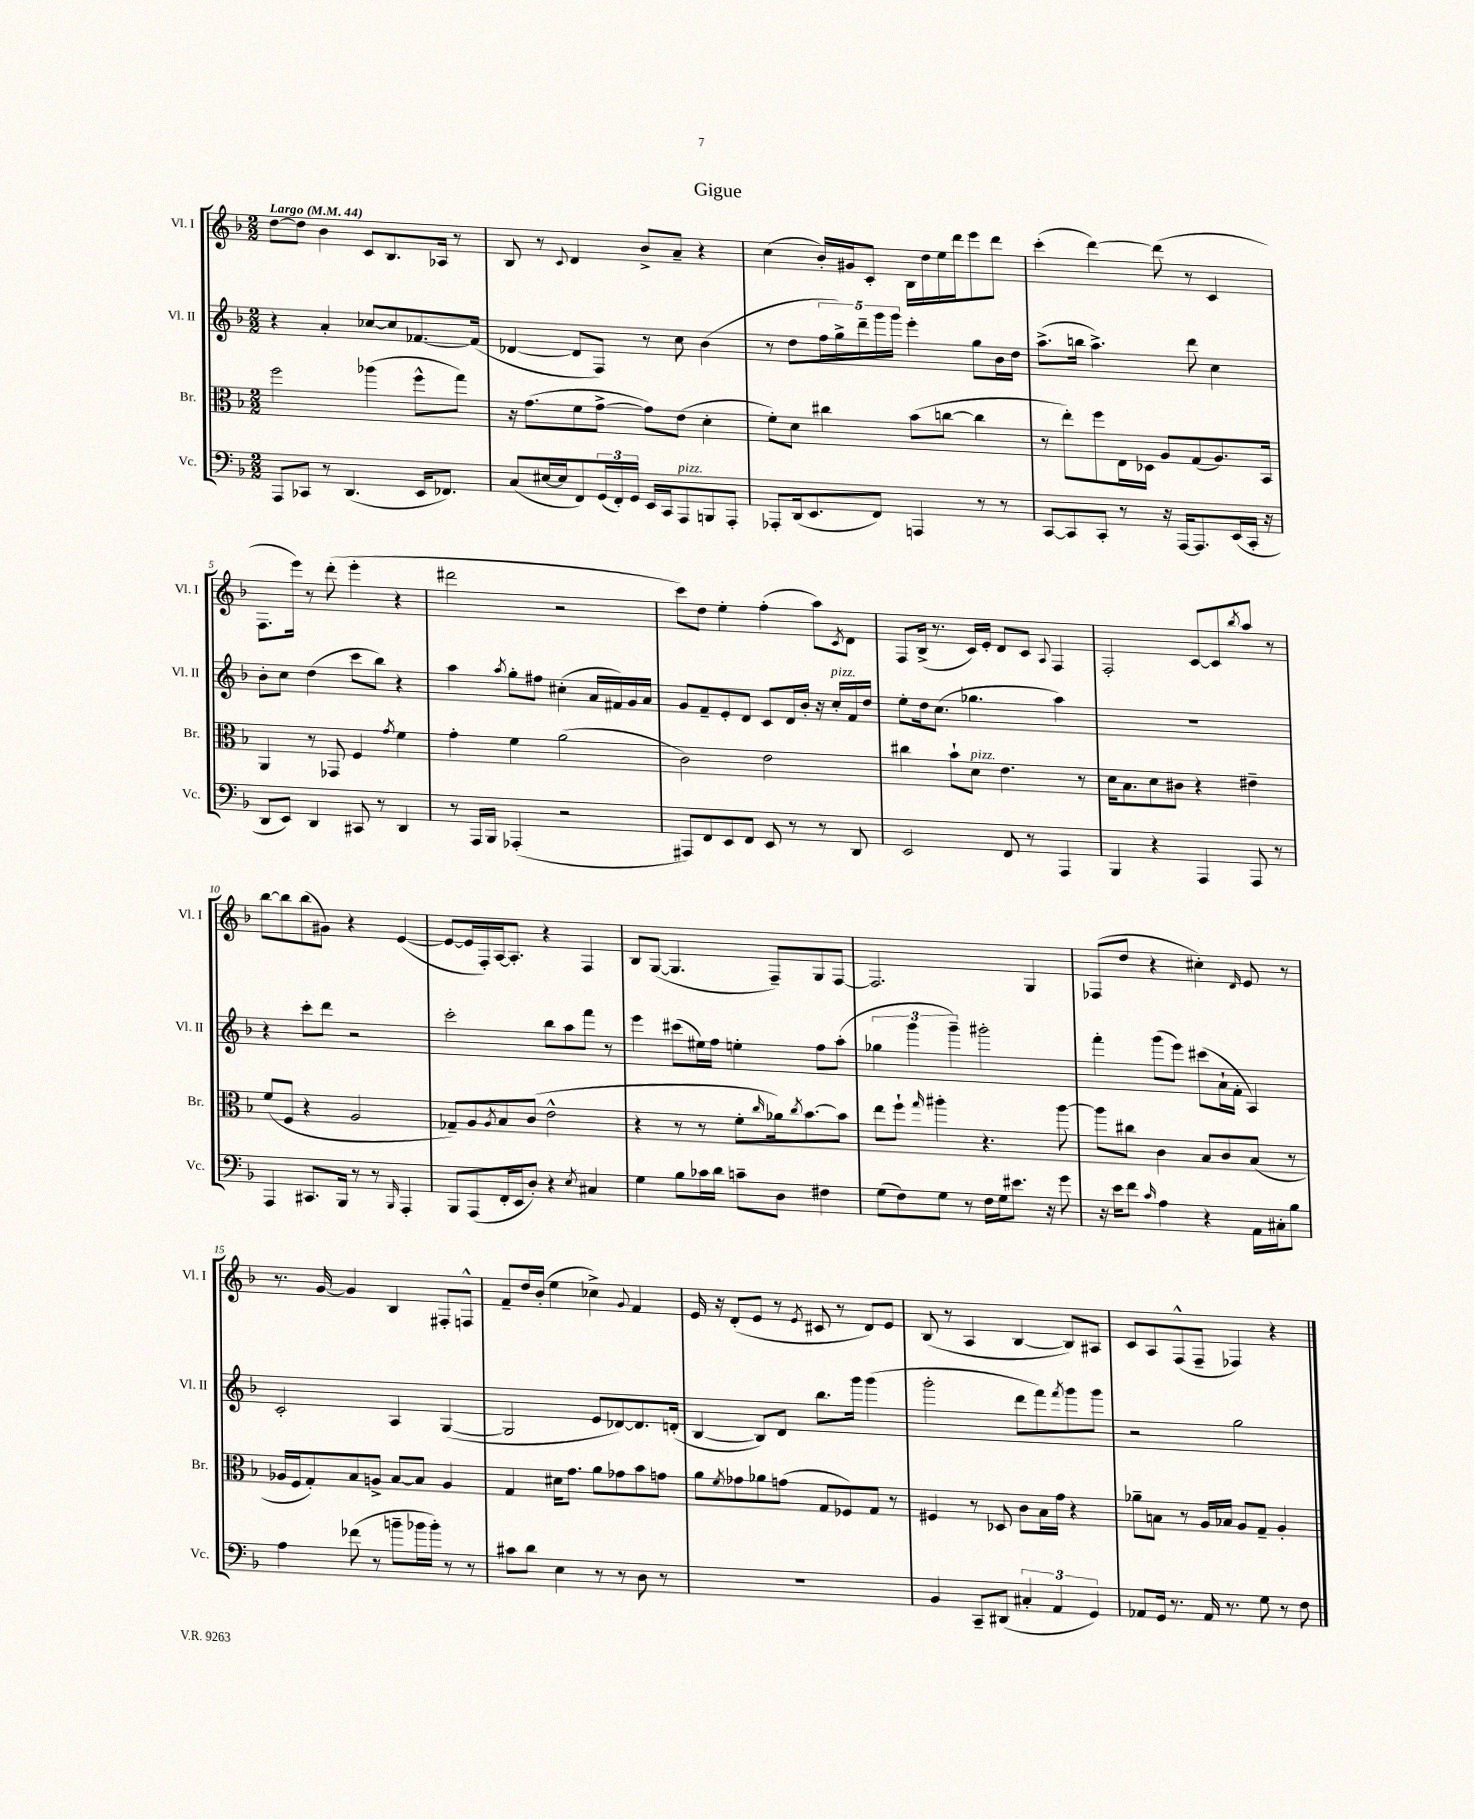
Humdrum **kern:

**kern	**kern	**kern	**kern
*part4	*part3	*part2	*part1
*staff4	*staff3	*staff2	*staff1
*I"Vc.	*I"Br.	*I"Vl. II	*I"Vl. I
*I'Vc.	*I'Br.	*I'Vl. II	*I'Vl. I
*clefF4	*clefC3	*clefG2	*clefG2
*k[b-]	*k[b-]	*k[b-]	*k[b-]
*M2/2	*M2/2	*M2/2	*M2/2
*MM44	*MM44	*MM44	*MM44
=1	=1	=1	=1
!	!	!	!LO:TX:a:B:t=Largo
8AAA/L	2ff\	4r	[8dd\L
8CC-X/J	.	.	8dd\J]
8r	.	4a'/	4b-\
(4.DD/	.	.	.
.	(4aa-X\	[8cc-X/L	8c/L
.	.	8cc-/]	8.B-/
16EE/KL	8ff^^\L	[8.f-X/	.
8.FF-X/J)	.	.	16A-X/Jk
.	8gg\J)	.	8r
.	.	(16f-/Jk]	.
=2	=2	=2	=2
(8C/L	16r	[4d-X/	8B-/
.	(8.g\L	.	.
[16E#X/L	.	.	8r
16E#/J]	.	.	.
.	.	.	8qqc/
8FF/)	8f\	8d-/L]	4d/
(24GG/L	[8g^\J	8F/J)	.
24FF'/)	.	.	.
24GG/JJ	.	.	.
16EE/LL	8g\L])	8r	8b-^/L
16CC/J	.	.	.
!LO:TX:a:i:t=pizz.	!	!	!
8AAA/	(8e\J	8cc\	8a~/J
8BBBn/	4d'\	(4b-\	4r
8AAA'/J	.	.	.
=3	=3	=3	=3
8AAA-X'/L	8f'\L)	8r	(4cc\
(16DD/k	8d\J	8dd\L	.
8.EE/	.	.	.
.	4cc#X\	20ff\L	16b-'/LL)
.	.	20gg^\)	.
.	.	.	16g#X/J
.	.	20ddd~\	.
8FF/J)	.	.	8c'/J
.	.	20ggg\	.
.	.	20ggg\JJ	.
4AAAn/	(8b-\L	4eee'\	16B-\LL
.	.	.	16dd\
.	[8ccn\J	.	16ee\
.	.	.	16ddd\J
8r	4cc\]	8gg\L	8eee\
8r	.	16b-\L	8ddd\J
.	.	16dd\JJ	.
=4	=4	=4	=4
[8CC/L	8r	(8.aa^\L	(4ccc'\
8CC/]	8ee'\L)	.	.
.	.	16bbn\Jk	.
8CC'/J	8ff\	4.aa^\)	[4ddd\)
8r	16E\L	.	.
.	16D-X\JJ	.	.
16r	8A/L	.	(8ddd\]
[16AAA/KL	.	.	.
8.AAA/]	(8G/	8ddd\	8r
.	8.A/)	4cc\	4c/
(16EE/L	.	.	.
16CC'/JJ	.	.	.
16r	16BB-/Jk	.	.
!!LO:LB:g=z
=5	=5	=5	=5
8DD/L	4AA/	8b-'\L	8.F\L
8EE/J)	.	8cc\J	.
.	.	.	16eee\Jk)
4DD/	8r	(4dd\	8r
.	8GG-X/	.	(8ddd'\
8CC#X/	4F/	8ccc\L	4eee'\
8r	.	8bb-\J)	.
.	8qg/	.	.
4DD/	4f\	4r	4r
=6	=6	=6	=6
8r	4g'\	4aa\	2ddd#X\
16AAA/LL	.	.	.
16BBB-/JJ	.	.	.
.	.	8qaa/	.
(4AAA-X'/	4f\	8gg'\L	.
.	.	8ff#X\J	.
2r	(2a\	(4cc#X'\	2r
.	.	16a/LL	.
.	.	16f#X/)	.
.	.	16g/	.
.	.	16a/JJ	.
=7	=7	=7	=7
8AAA#X/L)	2c\)	8g/L	8ccc\L)
8FF/	.	8f~/	8dd\J
8EE/	.	8e'/	4ee'\
8FF/J	.	8d/J	.
8EE/	2e\	8c/L	(4ff'\
8r	.	16d/L	.
.	.	16b-'/JJ	.
8r	.	16r	8aa\L)
!	!	!LO:TX:a:i:t=pizz.	!
.	.	16cc'/LL	.
.	.	.	8qc/
8DD/	.	16f/	8d\J
.	.	16dd/JJ	.
=8	=8	=8	=8
2EE/	4cc#X\	8ee'\L	8F/L
.	.	16dd\k	(16B-^/Jk
.	.	(8.cc\J	8.r
.	8b-`\L	.	.
!	!LO:TX:a:i:t=pizz.	!	!
.	8d\J	4.gg-X\	16c/LL)
.	.	.	16e'/JJ
8FF/	4.e\	.	8d/L
8r	.	.	8c/J
.	.	.	8qqA/
4AAA/	.	4aa\)	4F/
.	8r	.	.
=9	=9	=9	=9
4BBB-/	16d\KL	1r	2F'/
.	8.B-\	.	.
4r	8d\	.	.
.	8c#X\J	.	.
4AAA/	4r	.	[8c/L
.	.	.	8c/]
.	.	.	8qbb-/
8AAA/	4e#X~\	.	8aa/J
8r	.	.	8r
!!LO:LB:g=z
=10	=10	=10	=10
4AAA/	(8f/L	4r	[8bb-\L
.	8F/J	.	8bb-\]
8.CC#X/L	4r	8ccc'\L	(8bb-\
.	.	8ddd\J	8g#X\J)
16BBB-/Jk	.	.	.
8r	2A/	2r	4r
8r	.	.	.
16qqBBB-/	.	.	.
4AAA'/	.	.	([4e/
=11	=11	=11	=11
8BBB-/L	8G-X~/L)	2ccc'\	8e/L_
(8AAA/	8A/	.	16e/L]
.	.	.	16F'/)
.	8qA/	.	.
16FF'/L	8B-/	.	[16A/J
16EE/J	.	.	8.A'/J]
8D'/J)	(8c/J	.	.
4r	2e^^\	8bb-\L	4r
.	.	8aa\	.
8qE/	.	.	.
4C#X/	.	8fff\J	4F/
.	.	8r	.
=12	=12	=12	=12
4G\	4r	4eee\	8B-/L
.	.	.	([8G/J
8B-\L	8r	(8ccc#X\L	4.G/]
16c-X\L	8r	16ee#X\L)	.
16d\JJ	.	16ff\JJ	.
8cn~\L	8f'\L	4een'\	.
.	16qqcc/	.	.
8D\J	16a-X\k)	.	8F~/L)
.	8qcc/	.	.
.	[8.b-\	.	.
4F#X\	.	8ff\L	8G/
.	8b-\J]	(8aa'\J	[8F/J
=13	=13	=13	=13
(8G\L	8ee\L	6gg-X\	2.F/]
8F\)	8ff`\J	.	.
.	.	6ggg\	.
.	16qqgg/	.	.
8G\J	4aa#X'\	.	.
.	.	6ggg~\)	.
8r	.	.	.
16F\LL	4.r	2ggg#X'\	.
16G\J	.	.	.
8.e#X\J	.	.	.
.	.	.	4G/
16r	.	.	.
8g\	[8aa#\	.	.
=14	=14	=14	=14
16r	8aa#\L]	4fff'\	(8F-X/L
16e\KL	.	.	.
8f\J	8cc#X\J	.	8dd/J
16qqc/	.	.	.
4A\	4c\	(8ggg\L	4r
.	.	8eee\J)	.
4r	8B-/L	(8ccc#X\L	4cc#X'\)
.	8c/	16a`\L	.
.	.	16f'\JJ	.
.	.	.	16qqd/
16AA\LL	(8B-/J	4A/)	8e/
16C#X'\J	.	.	.
8B-\J	8r	.	8r
!!LO:LB:g=z
=15	=15	=15	=15
4A\	16A-X/LL	2c'/	8.r
.	16F/J	.	.
.	8G'/)	.	.
.	.	.	[16g/
(8f-X\	8B-/	.	4g/]
8r	8An^/J	.	.
8bn~\L	[8B-/L	4A/	4B-/
16b-X\L	8B-/J]	.	.
16b-'\JJ)	.	.	.
8r	4A/	([4G/	8F#X'/L
8r	.	.	8Fn^^/J
=16	=16	=16	=16
8c#X\L	4G/	2G/]	8f~/L
8d\J	.	.	16dd/L
.	.	.	(16b-'/JJ
4E\	16d#X\KL	.	4ee\
.	8.g\J	.	.
8r	8a\L	8e/L	4cc-X^\)
8r	8g-X\	[8d-X/)	.
.	.	.	8qqg/
8D\	8b-\	8.d-/]	4f/
8r	8gn\J	.	.
.	.	(16dn'/Jk	.
=17	=17	=17	=17
1r	8a\L	[4B-/	16e/
.	.	.	16r
.	8qf/	.	.
.	8g-X\	.	(8d'/L
.	8a-X\	8B-/L])	8e/J
.	(8gn\J	8d/J	8r
.	.	.	8qe/
.	8G/L	8.bb-\L	8c#X/
.	8F-X/)	.	8r
.	.	16ggg\Jk	.
.	8G/J	(4ggg\	8d/L)
.	8r	.	8e/J
=18	=18	=18	=18
4BB-/	4F#X/	2ggg'\	(8B-/
.	.	.	8r
8CC~/L	8r	.	4A/
(8DD#X/J	8D-X/	.	.
6C#X'/	8c\L	8ddd\L	[4B-/
.	16B-\L	8fff\)	.
6AA/	.	.	.
.	16g\JJ	.	.
.	.	8qfff/	.
.	4r	8ggg\	8B-/L])
6GG/)	.	.	.
.	.	8ggg\J	8A#X/J
=19	=19	=19	=19
8AA-X/L	8a-X~\L	2r	8c/L
16GG/Jk	8Bn\J	.	8A/
8.r	.	.	.
.	8r	.	(8F^^/
16AA-/	16A/LL	.	8F~/J
8.r	16B-X/JJ	.	.
.	8A/L	2gg\	4F-X/)
8G\	8G~/J	.	.
8r	4A'/	.	4r
8F\	.	.	.
==	==	==	==
*-	*-	*-	*-
